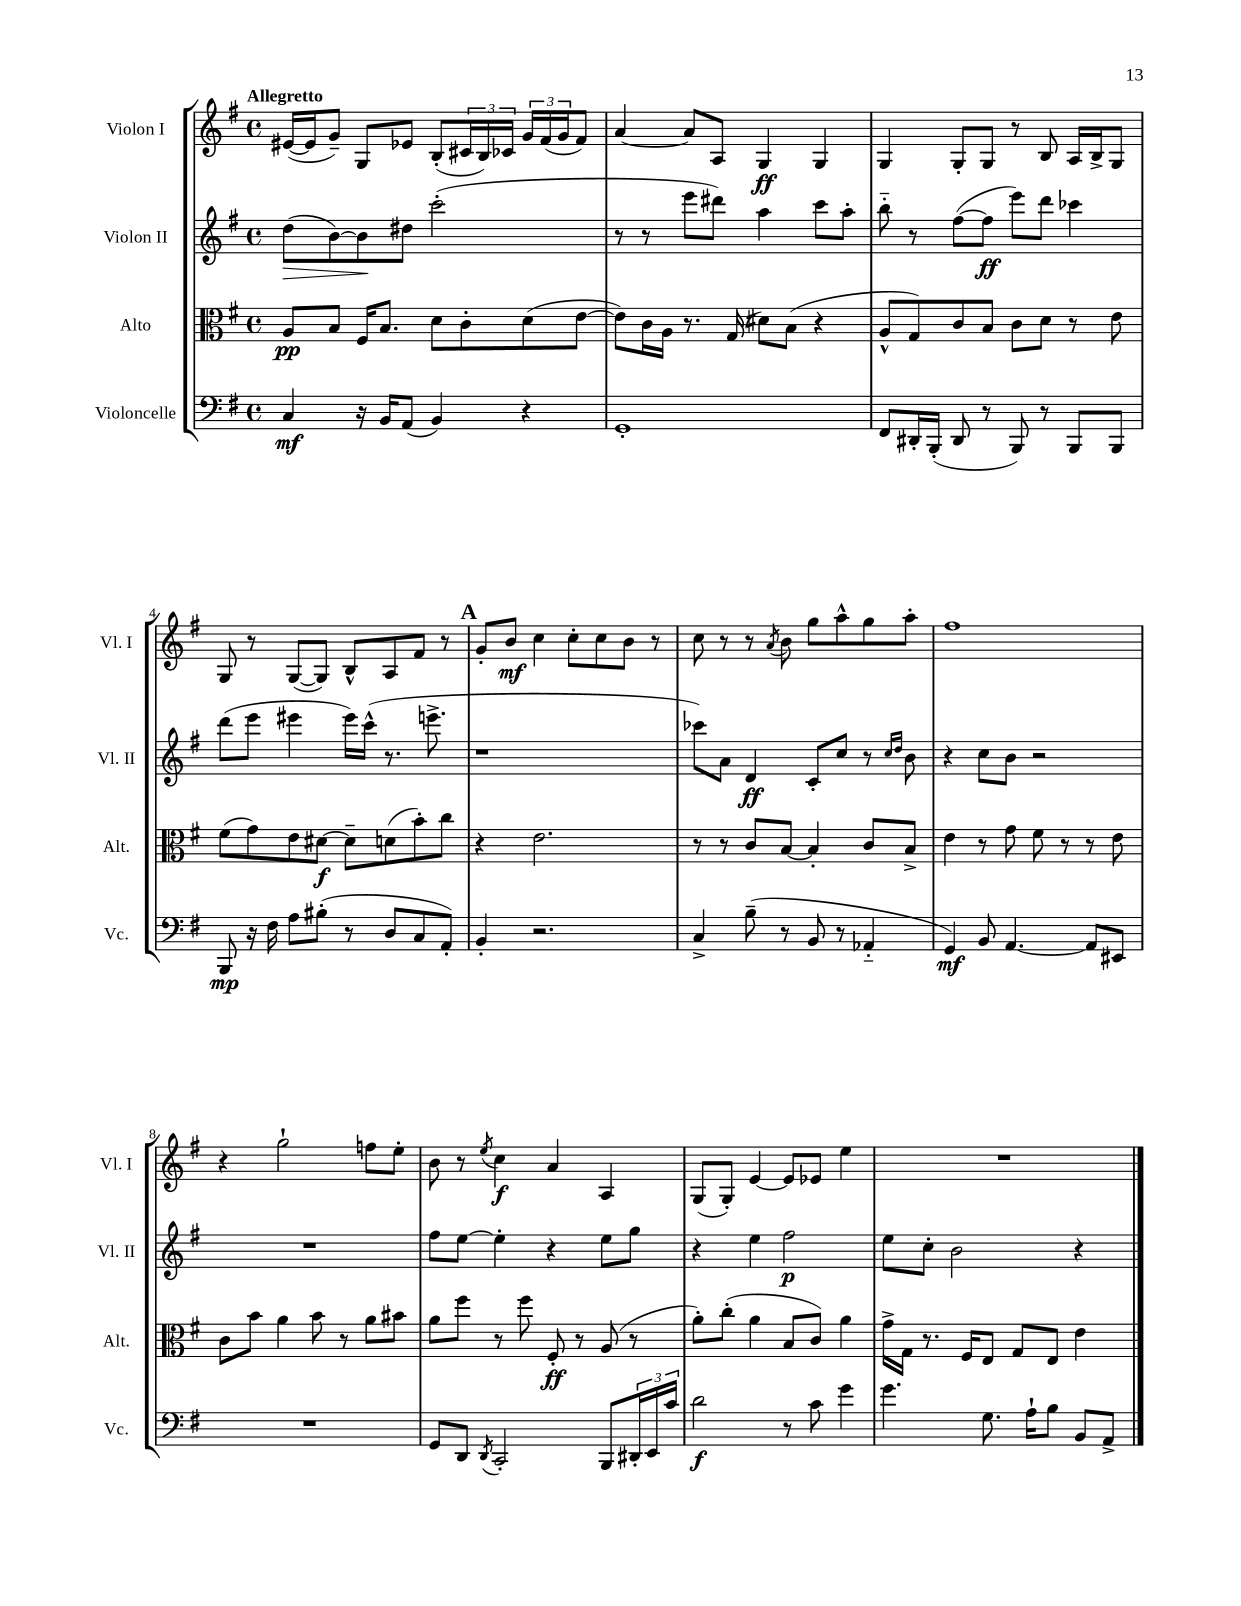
<<
\new StaffGroup <<
\new Staff = "s0" \with { instrumentName = "Violon I" shortInstrumentName = "Vl. I" } {
    \clef treble \key g \major \defaultTimeSignature \time 4/4 \tempo "Allegretto"
    eis'16~( eis'16 g'8--) g8 ees'8 b8-.( \tuplet 3/2 { cis'16 b16) ces'16 } \tuplet 3/2 { g'16 fis'16( g'16 } fis'8) |
    a'4~ a'8 a8 g4\ff g4 |
    g4 g8-. g8 r8 b8 a16 b16-> g8 |
    g8 r8 g8~( g8) b8-^ a8 fis'8 r8 |
    \mark \markup { \bold "A" } g'8-. b'8\mf c''4 c''8-. c''8 b'8 r8 |
    c''8 r8 r8 \acciaccatura { a'8 } b'8 g''8 a''8-^ g''8 a''8-. |
    fis''1 |
    r4 g''2-! f''8 e''8-. |
    b'8 r8 \acciaccatura { e''8 } c''4\f a'4 a4 |
    g8( g8-.) e'4~ e'8 ees'8 e''4 |
    R1 \bar "|." |
}
\new Staff = "s1" \with { instrumentName = "Violon II" shortInstrumentName = "Vl. II" } {
    \clef treble \key g \major \defaultTimeSignature \time 4/4
    d''8\>( b'8~) b'8\! dis''8 c'''2-.( |
    r8 r8 e'''8 dis'''8) a''4 c'''8 a''8-. |
    b''8-_ r8 fis''8~( fis''8\ff e'''8) d'''8 ces'''4 |
    d'''8( e'''8 eis'''4 eis'''16) c'''16-^( r8. e'''8.-> |
    \mark \markup { \bold "A" } r1 |
    ces'''8) a'8 d'4\ff c'8-. c''8 r8 \grace { c''16 d''16 } b'8 |
    r4 c''8 b'8 r2 |
    R1 |
    fis''8 e''8~ e''4-. r4 e''8 g''8 |
    r4 e''4 fis''2\p |
    e''8 c''8-. b'2 r4 \bar "|." |
}
\new Staff = "s2" \with { instrumentName = "Alto" shortInstrumentName = "Alt." } {
    \clef alto \key g \major \defaultTimeSignature \time 4/4
    a8\pp b8 fis16 b8. d'8 c'8-. d'8( e'8~ |
    e'8) c'16 a16 r8. g16( dis'8) b8( r4 |
    a8-^ g8) c'8 b8 c'8 d'8 r8 e'8 |
    fis'8( g'8) e'8 dis'8~\f dis'8-- d'8( b'8-.) c''8 |
    \mark \markup { \bold "A" } r4 e'2. |
    r8 r8 c'8 b8~ b4-. c'8 b8-> |
    e'4 r8 g'8 fis'8 r8 r8 e'8 |
    c'8 b'8 a'4 b'8 r8 a'8 bis'8 |
    a'8 fis''8 r8 fis''8 fis8-.\ff r8 a8( r8 |
    a'8-.) c''8-.( a'4 b8 c'8) a'4 |
    g'16-> g16 r8. fis16 e8 g8 e8 e'4 \bar "|." |
}
\new Staff = "s3" \with { instrumentName = "Violoncelle" shortInstrumentName = "Vc." } {
    \clef bass \key g \major \defaultTimeSignature \time 4/4
    c4\mf r16 b,16 a,8( b,4) r4 |
    g,1-. |
    fis,8 dis,16-. b,,16-.( dis,8 r8 b,,8) r8 b,,8 b,,8 |
    b,,8\mp r16 fis16 a8 bis8-.( r8 d8 c8 a,8-.) |
    \mark \markup { \bold "A" } b,4-. r2. |
    c4-> b8--( r8 b,8 r8 aes,4-_ |
    g,4\mf) b,8 a,4.~ a,8 eis,8 |
    R1 |
    g,8 d,8 \acciaccatura { d,8 } c,2-. b,,8 \tuplet 3/2 { dis,16-. e,16 c'16 } |
    d'2\f r8 c'8 g'4 |
    g'4. g8. a16-! b8 b,8 a,8-> \bar "|." |
}
>>
>>
